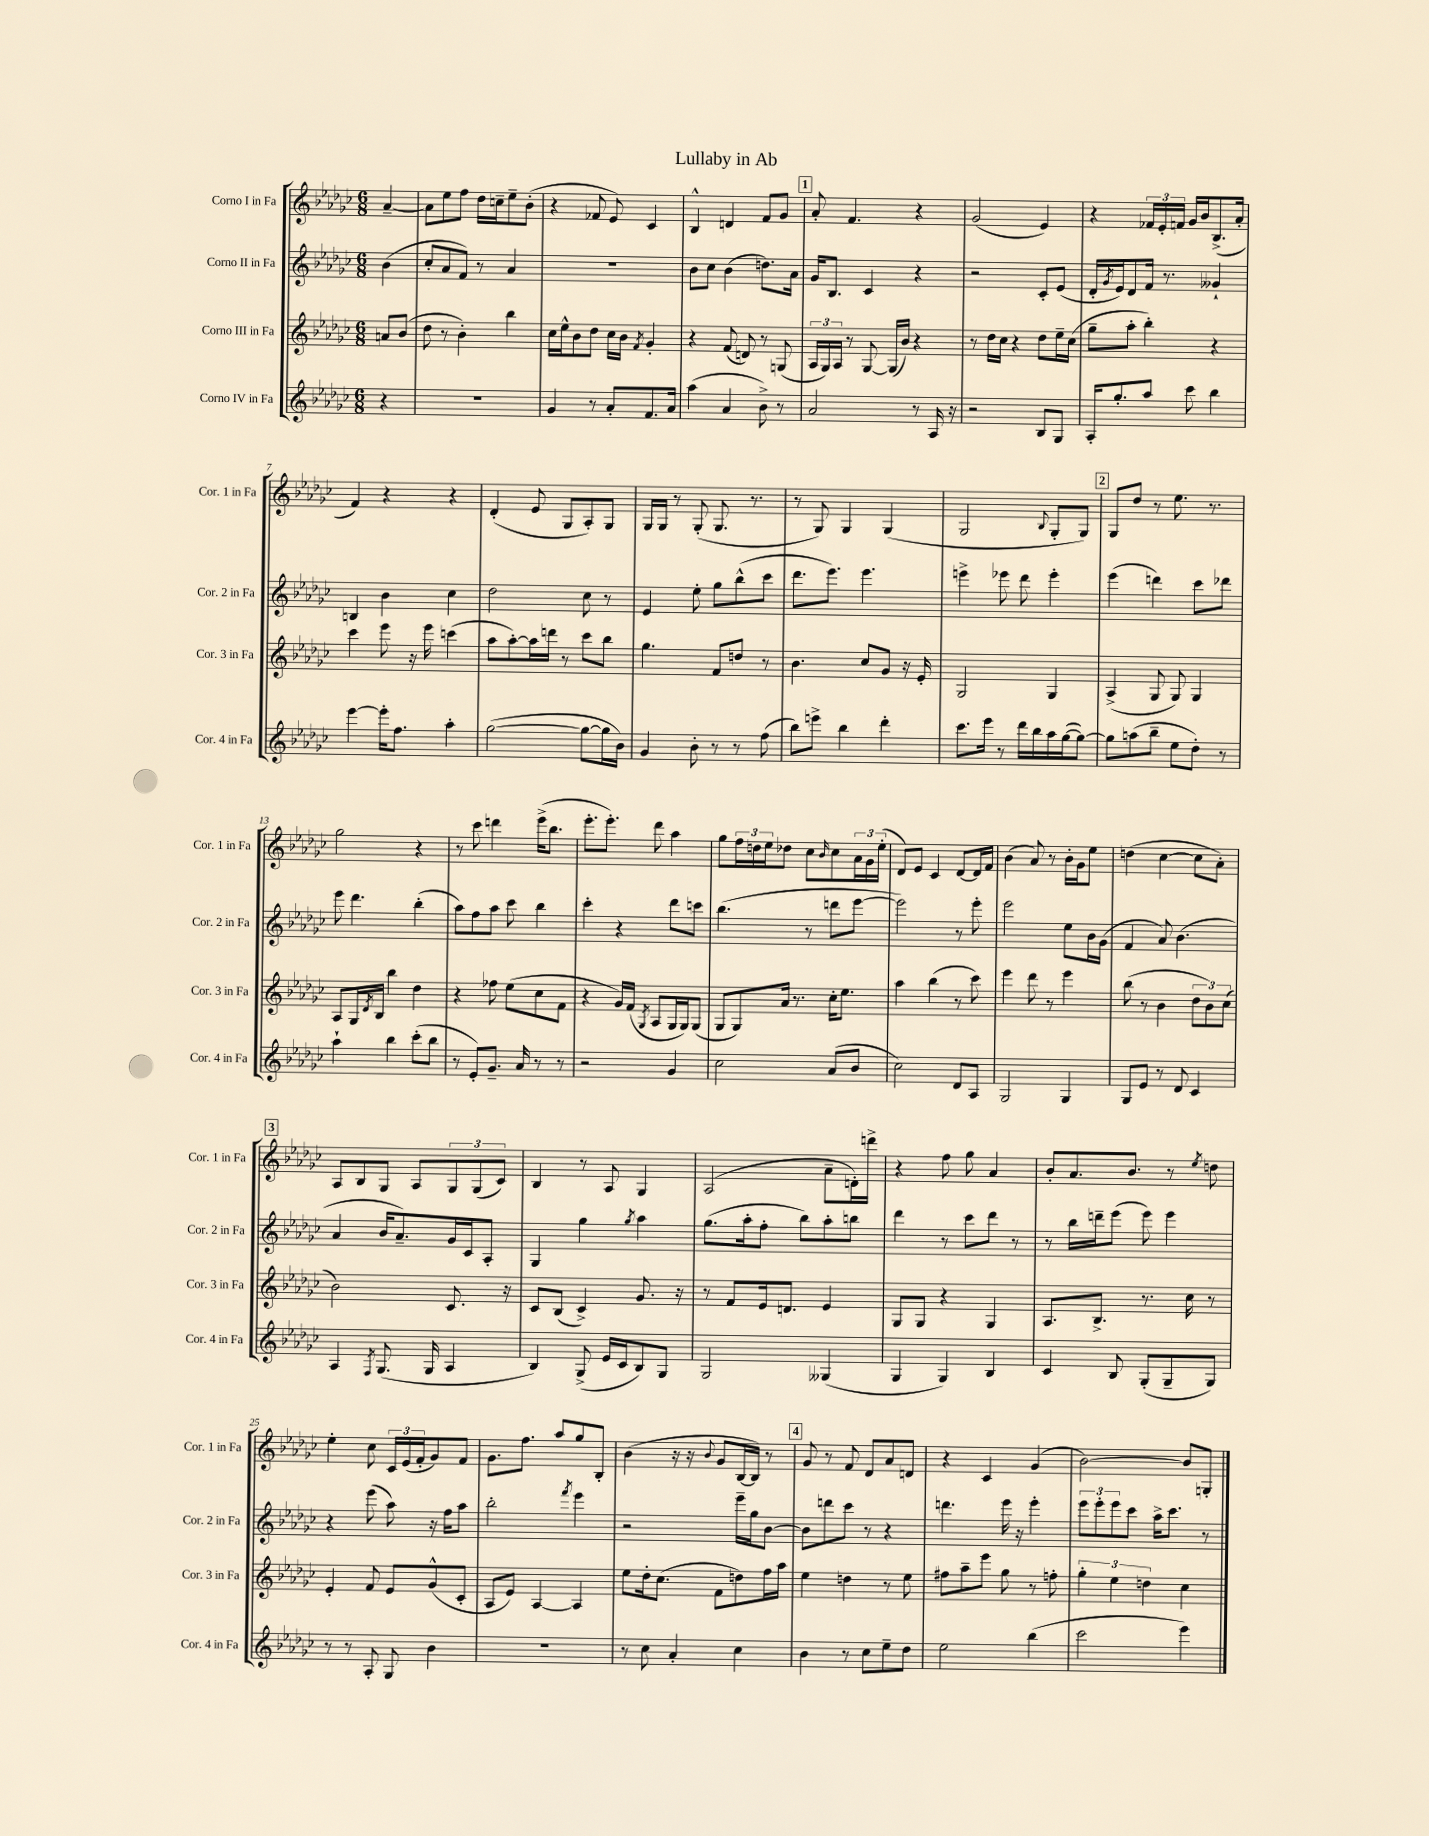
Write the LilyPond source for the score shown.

\header { title = "Lullaby in Ab" }
<<
\new StaffGroup <<
\new Staff = "s0" \with { instrumentName = "Corno I in Fa" shortInstrumentName = "Cor. 1 in Fa" } {
    \clef treble \key ges \major \numericTimeSignature \time 6/8 \partial 4
    aes'4~-- |
    aes'8 ees''8 f''8 des''16 c''16-- ees''8-- bes'8-.( |
    r4 fes'8 ees'8) ces'4 |
    bes4-^ d'4 f'8 ges'8 |
    \mark \markup { \box "1" } aes'8-. f'4. r4 |
    ges'2( ees'4) |
    r4 \tuplet 3/2 { fes'16 ees'16-. f'16 } ges'16 bes'16 bes8.->( aes'16-. |
    f'4) r4 r4 |
    des'4-.( ees'8 ges8 aes8-.) ges8 |
    ges16 ges16 r8 ges8-.( ges8. r8. |
    r8 ges8) ges4 ges4( |
    ges2 \appoggiatura { bes8 } ges8-. ges8) |
    \mark \markup { \box "2" } ges8 des''8 r8 ees''8. r8. |
    ges''2 r4 |
    r8 ces'''8 d'''4 ees'''16->( bes''8. |
    ees'''8.-. ees'''8.-.) des'''8 aes''4 |
    ges''8 \tuplet 3/2 { f''16 d''16 ees''16 } des''8 ces''8 \grace { bes'16 } ces''8 \tuplet 3/2 { aes'16 ges'16 ees''16-.( } |
    des'8) ees'8 ces'4 des'8~ des'16 f'16 |
    bes'4( aes'8) r8 bes'16-. ges'16 ees''8 |
    d''4( ces''4~ ces''8 aes'8-.) |
    \mark \markup { \box "3" } aes8 bes8 ges8 aes8 \tuplet 3/2 { ges8 ges8( ces'8) } |
    bes4 r8 aes8 ges4 |
    aes2( aes'8-- d'16-.) d'''16-> |
    r4 f''8 ges''8 aes'4 |
    bes'8-. aes'8. bes'8. r8 \acciaccatura { ees''8 } d''8 |
    ees''4-. ces''8 \tuplet 3/2 { ces'16 ees'16( f'16-. } ges'8) f'8 |
    ges'8. f''8. aes''8 ges''8 bes8-. |
    bes'4( r16 r16 \appoggiatura { bes'8 } ges'8 bes16~ bes16) r8 |
    \mark \markup { \box "4" } ges'8 r8 f'8 des'8 aes'8 d'8 |
    r4 ces'4 ges'4( |
    bes'2~) bes'8 g8-. \bar "|." |
}
\new Staff = "s1" \with { instrumentName = "Corno II in Fa" shortInstrumentName = "Cor. 2 in Fa" } {
    \clef treble \key ges \major \numericTimeSignature \time 6/8 \partial 4
    bes'4( |
    ces''8-. aes'8 f'8) r8 aes'4 |
    R2. |
    bes'8 ces''8 bes'4( d''8.) aes'16 |
    \mark \markup { \box "1" } ges'16 bes8. ces'4 r4 |
    r2 ces'8-. ees'8( |
    des'16-. \acciaccatura { ges'8 } ees'16) des'8 f'16 r8. geses'4-! |
    b4 bes'4 ces''4 |
    des''2 ces''8 r8 |
    ees'4 ees''8-. ges''8 bes''8-^( ces'''8 |
    des'''8. ees'''8.) ees'''4. |
    e'''4-> ees'''8 des'''8 ees'''4-. |
    \mark \markup { \box "2" } ees'''4( d'''4) ces'''8 des'''8 |
    ees'''8 des'''4. bes''4-.( |
    aes''8) f''8 aes''8 ces'''8 bes''4 |
    ces'''4-. r4 des'''8 c'''8 |
    bes''4.( r8 d'''8 ees'''8~ |
    ees'''2) r8 ees'''8-. |
    ees'''2 ees''8 bes'16 ges'16( |
    f'4 aes'8) bes'4.( |
    \mark \markup { \box "3" } aes'4 bes'16 aes'8.--) ges'16 ces'16 aes8-. |
    ges4 ges''4 \acciaccatura { ges''8 } aes''4 |
    ges''8.( aes''16-. f''8-. bes''8) aes''8-. b''8 |
    des'''4 r8 ces'''8 des'''8 r8 |
    r8 bes''16 d'''16-- ees'''8( ees'''8) ees'''4 |
    r4 ees'''8( aes''8) r16 f''16 aes''8 |
    bes''2-. \acciaccatura { f'''8 } ees'''4 |
    r2 ees'''16-- ges''16 bes'8~ |
    \mark \markup { \box "4" } bes'8 d'''8 ces'''8 r8 r4 |
    d'''4. ees'''16 r16 ees'''4-. |
    \tuplet 3/2 { ees'''8 ees'''8-. ees'''8 } ces'''8 aes''16-> ces'''8. r8 \bar "|." |
}
\new Staff = "s2" \with { instrumentName = "Corno III in Fa" shortInstrumentName = "Cor. 3 in Fa" } {
    \clef treble \key ges \major \numericTimeSignature \time 6/8 \partial 4
    a'8 bes'8( |
    des''8 r8 bes'4-.) bes''4 |
    ces''16 ees''16-^ bes'8 des''8 ces''16 bes'16 \acciaccatura { f'8 } ges'4-. |
    r4 f'8( d'8) r8 g8( |
    \mark \markup { \box "1" } \tuplet 3/2 { aes16 ges16) aes16 } r8 ges8~ ges16( bes'16) r4 |
    r8 des''16 ces''16 r4 des''8 ees''16-- ces''16( |
    ges''8-- aes''8-. bes''4-.) r4 |
    ces'''4 ees'''8 r16 ees'''16 c'''4( |
    aes''8 aes''8~-.) aes''16 d'''16 r8 ces'''8 bes''8 |
    ges''4. f'8 d''8 r8 |
    bes'4. ces''8 ges'8 r16 ees'16-. |
    ges2 ges4 |
    \mark \markup { \box "2" } aes4->( ges8 ges8) ges4 |
    aes8 ges16 \acciaccatura { des'8 } bes16 bes''4 des''4 |
    r4 fes''8 ees''8( ces''8 f'8 |
    r4 ges'16) f'16( \acciaccatura { ges8 } aes8 ges16 ges16) ges8( |
    ges8 ges8) aes'16 r8. ces''16-. ees''8. |
    aes''4 bes''4( r8 ces'''8) |
    ees'''4 des'''8 r8 ees'''4 |
    bes''8( r8 bes'4 \tuplet 3/2 { des''8 bes'8) ces''8( } |
    \mark \markup { \box "3" } bes'2) ces'8. r16 |
    ces'8 bes8( ces'4->) ges'8. r16 |
    r8 f'8 ees'16 d'8. ees'4 |
    ges8 ges8 r4 ges4 |
    aes8. bes8.-> r8. ces''16 r8 |
    ees'4-. f'8 ees'8 ges'8-^( ces'8-. |
    aes8 ees'8) aes4~ aes4 |
    ees''8 des''16-. ces''8.( f'8 d''8) f''16 aes''16 |
    \mark \markup { \box "4" } ees''4 d''4 r8 ees''8 |
    fis''8 aes''8-- ees'''8 ges''8 r8 f''8-. |
    \tuplet 3/2 { ges''4-. ees''4 d''4 } ces''4 \bar "|." |
}
\new Staff = "s3" \with { instrumentName = "Corno IV in Fa" shortInstrumentName = "Cor. 4 in Fa" } {
    \clef treble \key ges \major \numericTimeSignature \time 6/8 \partial 4
    r4 |
    R2. |
    ges'4 r8 aes'8-. f'8. aes'16 |
    aes''4( aes'4 bes'8->) r8 |
    \mark \markup { \box "1" } aes'2 r8 aes16 r16 |
    r2 bes8 ges8 |
    aes16-. ges''8.-. aes''8 ces'''8 bes''4 |
    ees'''4~ ees'''16-. f''8. aes''4-. |
    ges''2~( ges''8~ ges''16 bes'16) |
    ges'4 bes'8-. r8 r8 f''8( |
    bes''8) e'''8-> bes''4 des'''4-. |
    ces'''8. ees'''16 r8 des'''16 bes''16 aes''16 ges''16~( ges''8~) |
    \mark \markup { \box "2" } ges''8 a''8( bes''8-- ees''8 des''8-.) r8 |
    aes''4-! bes''4 ces'''8-.( bes''8 |
    r8 ees'8-.) ges'8.-- aes'16 r8 r8 |
    r2 ges'4 |
    ces''2 aes'8( bes'8 |
    ces''2) des'8 aes8 |
    ges2 ges4 |
    ges8 ees'8 r8 des'8 ces'4 |
    \mark \markup { \box "3" } aes4 \acciaccatura { f8 } ges8.( ges16 aes4 |
    bes4) ges8->( ees'16 ces'16 bes8) ges8 |
    ges2 geses4( |
    ges4 ges4) bes4 |
    ces'4 bes8 ges8-.( ges8-- ges8) |
    r8 r8 aes8-. ges8 bes'4 |
    R2. |
    r8 ces''8 aes'4-. ces''4 |
    \mark \markup { \box "4" } bes'4 r8 ces''8 ees''8-- des''8 |
    ees''2 bes''4( |
    ces'''2 ees'''4) \bar "|." |
}
>>
>>
